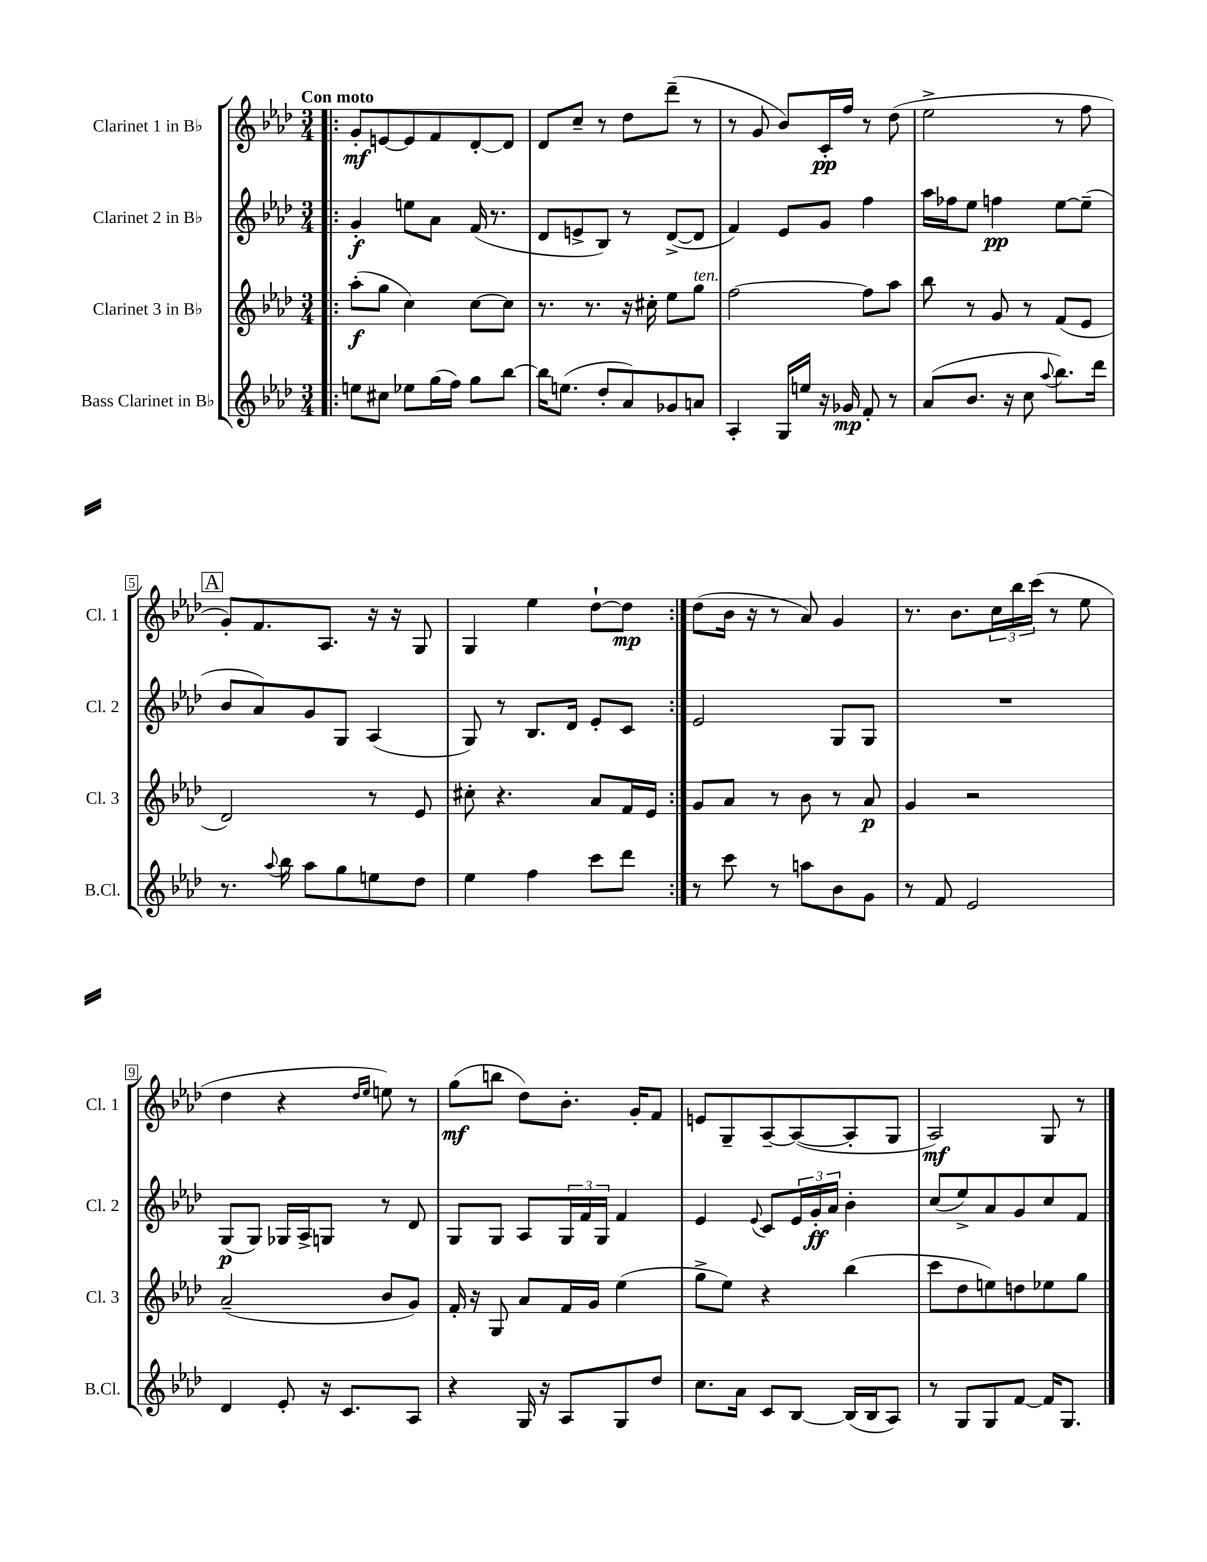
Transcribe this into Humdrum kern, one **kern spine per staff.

**kern	**kern	**kern	**kern
*staff4	*staff3	*staff2	*staff1
*clefG2	*clefG2	*clefG2	*clefG2
*k[b-e-a-d-]	*k[b-e-a-d-]	*k[b-e-a-d-]	*k[b-e-a-d-]
*M3/4	*M3/4	*M3/4	*M3/4
=!|:	=!|:	=!|:	=!|:
8ee	(8aa-'	4g'	8g'
8cc#	8gg	.	[8e
8ee-	4cc)	8ee	8e]
(16gg	.	8a-	8f
16ff)	.	.	.
8gg	[8cc	(16f	[8d-'
.	.	8.r	.
[8bb-	8cc]	.	8d-]
=	=	=	=
16bb-]	8.r	8d-	8d-
(8.ee	.	.	.
.	.	8e^	8cc~
.	8.r	.	.
8dd-'	.	8B-)	8r
8a-)	16r	8r	8dd-
.	16cc#'	.	.
8g-	8ee-	([8d-^	(8ddd-~
8a	8gg	8d-]	8r
=	=	=	=
4A-'	[2ff	4f)	8r
.	.	.	8g
16G	.	8e-	8b-)
16ee	.	.	.
16r	.	8g	16c'
16g-	.	.	16ff
8f'	8ff]	4ff	8r
8r	8aa-	.	(8dd-
=	=	=	=
(8a-	8bb-	16aa-	2ee-^
.	.	16ff-	.
8.b-	8r	8ee-	.
.	8g	4ff	.
16r	.	.	.
8cc	8r	.	.
8qqaa-	.	.	.
8.bb-)	(8f	[8ee-	8r
.	8e-	(8ee-~]	8ff
16ddd-	.	.	.
=	=	=	=
8.r	2d-)	8b-	8g')
.	.	8a-)	8.f
8qqaa-	.	.	.
16bb-	.	.	.
8aa-	.	8g	.
.	.	.	8.A-
8gg	.	8G	.
8ee	8r	(4A-	16r
.	.	.	16r
8dd-	8e-	.	8G
=	=	=	=
4ee-	8cc#'	8G)	4G
.	4.r	8r	.
4ff	.	8.B-	4ee-
.	.	16d-	.
8ccc	8a-	8e-'	[8dd-`
8ddd-	16f	8c	8dd-]
.	16e-	.	.
=:|!	=:|!	=:|!	=:|!
8r	8g	2e-	(8dd-
8ccc	8a-	.	16b-
.	.	.	16r
8r	8r	.	8r
8aa	8b-	.	8a-)
8b-	8r	8G	4g
8g	8a-	8G	.
=	=	=	=
8r	4g	2.r	8.r
8f	.	.	.
.	.	.	8.b-
2e-	2r	.	.
.	.	.	24cc
.	.	.	24bb-
.	.	.	(24ccc
.	.	.	8r
.	.	.	8ee-
=	=	=	=
4d-	(2a-~	(8G	4dd-
.	.	8G)	.
8e-'	.	16G-	4r
.	.	16A-^	.
16r	.	8G	.
8.c	.	.	.
.	.	.	16qqdd-
.	.	.	16qqee-
.	8b-	8r	8ee)
8A-	8g)	8d-	8r
=	=	=	=
4r	16f'	8G	(8gg
.	16r	.	.
.	8G	8G	8bb
16G	8a-	8A-	8dd-)
16r	.	.	.
8A-	16f	24G	8.b-'
.	.	24f	.
.	16g	.	.
.	.	24G	.
8G	(4ee-	4f	.
.	.	.	16g'
8dd-	.	.	8f
=	=	=	=
8.cc	8gg^	4e-	8e
.	8ee-)	.	8G~
16a-	.	.	.
.	.	8qqe-	.
8c	4r	8c	[8A-~
[8B-	.	24e-	(8A-_
.	.	24g'	.
.	.	24a-	.
(16B-]	(4bb-	4b-'	8A-']
16B-	.	.	.
8A-)	.	.	8G
=	=	=	=
8r	8ccc	(8cc	2A-)
8G	8dd-	8ee-^)	.
8G	8ee)	8a-	.
[8f	8dd	8g	.
16f]	8ee-	8cc	8G
8.G	.	.	.
.	8gg	8f	8r
==	==	==	==
*-	*-	*-	*-
